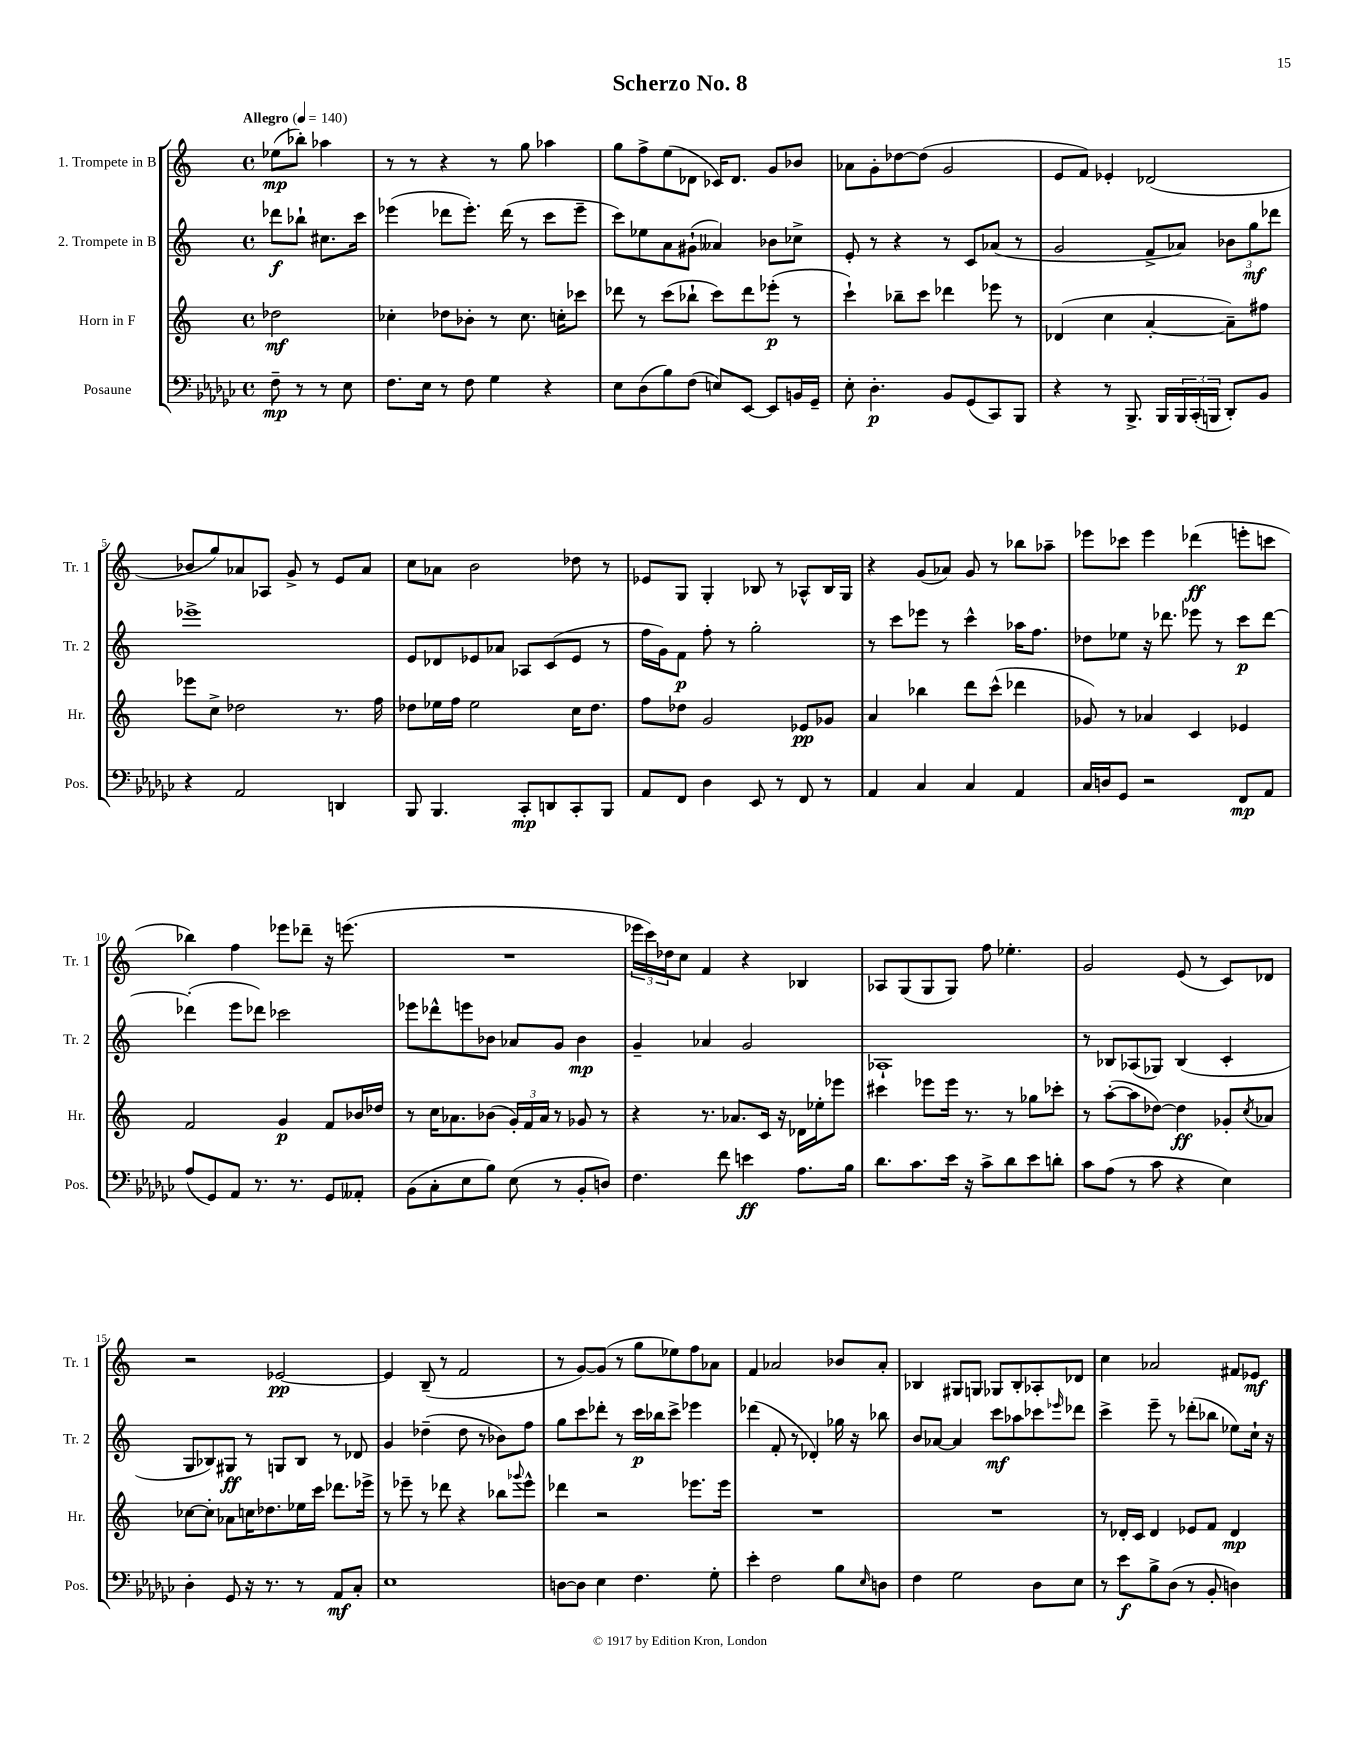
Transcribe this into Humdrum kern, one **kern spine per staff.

**kern	**kern	**kern	**kern
*staff4	*staff3	*staff2	*staff1
*clefF4	*clefG2	*clefG2	*clefG2
*k[b-e-a-d-g-c-]	*k[]	*k[]	*k[]
*M4/4	*M4/4	*M4/4	*M4/4
*met(c)	*met(c)	*met(c)	*met(c)
*MM140	*MM140	*MM140	*MM140
8F~	2dd-	8ddd-	(8ee-
8r	.	8bb-`	8bb-')
8r	.	8.cc#	4aa-
8E-	.	.	.
.	.	16ccc	.
=	=	=	=
8.F	4cc-'	(4eee-	8r
.	.	.	8r
16E-	.	.	.
8r	8dd-	8ddd-	4r
8F	8b-'	8.eee-')	.
4G-	8r	.	8r
.	.	(16ddd-	.
.	8.cc-	8r	8gg
4r	.	8ccc	4aa-
.	16cc'	.	.
.	8ccc-	8eee-~	.
=	=	=	=
8E-	8ddd-	8ccc)	8gg
(8D-	8r	8ee-	8ff^
8B-)	(8ccc	8a	(8ee
(8F	8bb-`	(8g#`	8d-
8E)	8ccc)	4a--)	16c-)
.	.	.	8.d-
[8EE-	8ddd-	.	.
8EE-]	(8eee-'	8b-	8g
16BB	8r	8cc-^	8b-
16GG-~	.	.	.
=	=	=	=
8E-'	4ccc`)	8e'	8a-
4.D-'	.	8r	8g'
.	8bb-~	4r	[8dd-
.	8ccc	.	(8dd-]
8BB-	4ddd-	8r	2g
(8GG-	.	8c	.
8CC-)	8eee-	(8a-	.
8BBB-	8r	8r	.
=	=	=	=
4r	(4d-	2g	8e
.	.	.	8f)
8r	4cc	.	4e-'
8.BBB-^	.	.	.
.	[4a'	8f^	(2d-
16BBB-	.	.	.
24BBB-	.	8a-)	.
(24CC-'	.	.	.
24BBB	.	.	.
8DD-')	8a~])	12b-	.
.	.	12gg	.
8BB-	8ff#	.	.
.	.	12ddd-	.
=	=	=	=
4r	8eee-	1eee-^	8b-
.	8cc^	.	8gg)
2AA-	2dd-	.	8a-
.	.	.	8A-
.	.	.	8g^
.	.	.	8r
4DD	8.r	.	8e
.	.	.	8a-
.	16ff	.	.
=	=	=	=
8BBB-	8dd-	8e	8cc
4.BBB-	16ee-	8d-	8a-
.	16ff	.	.
.	2ee-	8e-	2b
.	.	8a-	.
8CC-'	.	8A-	.
8DD	.	(8c	.
8CC-'	16cc	8e-	8dd-
.	8.dd-	.	.
8BBB-	.	8r	8r
=	=	=	=
8AA-	8ff	16ff	8e-
.	.	16g)	.
8FF	8dd-	8f	8G
4D-	2g	8ff'	4G'
.	.	8r	.
8EE-	.	2gg'	8B-
8r	.	.	8r
8FF	8e-	.	8A-^^
8r	8g-	.	16B-
.	.	.	16G
=	=	=	=
4AA-	4a	8r	4r
.	.	8ccc	.
4C-	4bb-	8eee-	(8g
.	.	8r	8a-)
4C-	8ddd	4ccc^^	8g
.	(8ccc^^	.	8r
4AA-	4ddd-	16aa-	8bb-
.	.	8.ff	.
.	.	.	8aa-~
=	=	=	=
16C-	8g-)	8dd-	8eee-
16D	.	.	.
8GG-	8r	8ee-	8ccc-
2r	4a-	16r	4eee-
.	.	8.ddd-	.
.	4c	8eee-	(4ddd-
.	.	8r	.
8FF	4e-	8ccc	8eee'
8AA-	.	[8ddd-	8ccc
=	=	=	=
(8A-	2f	(4ddd-']	4bb-)
8GG-)	.	.	.
8AA-	.	8eee	4ff
8.r	.	8ddd-)	.
.	4g	2ccc-	8eee-
8.r	.	.	.
.	.	.	8ddd-~
8GG-	8f	.	16r
.	.	.	(8.eee
8AA--'	16b-	.	.
.	16dd-	.	.
=	=	=	=
(8BB-	8r	8eee-	1r
8C-'	16cc	8ddd-^^	.
.	8.a-	.	.
8E-	.	8eee	.
8B-)	(8b-	8b-	.
(8E-	24g')	8a-	.
.	24f	.	.
.	24a-	.	.
8r	8r	8g	.
8BB-'	8g-	4b-	.
8D)	8r	.	.
=	=	=	=
4.F	4r	4g~	24eee-
.	.	.	24ccc)
.	.	.	24dd-
.	.	.	8cc
.	8.r	4a-	4f
8f	.	.	.
.	8.a-	.	.
4e	.	2g	4r
.	16c	.	.
.	16r	.	.
8.A-	16d-	.	4B-
.	16ee-'	.	.
.	8eee-	.	.
16B-	.	.	.
=	=	=	=
8.d-	4ccc#	1A-`	8A-
.	.	.	(8G
8.c-	.	.	.
.	8eee-	.	8G
16e-	16eee-	.	8G)
16r	8.r	.	.
8c-^	.	.	8ff
8d-	8r	.	4.ee-'
8e-	8gg-	.	.
8d'	8ccc-'	.	.
=	=	=	=
8c-	8r	8r	2g
(8A-	([8aa'	8B-	.
8r	8aa]	(8A-	.
8c-	[8dd-)	8G-)	.
4r	4dd-]	(4B-	(8e
.	.	.	8r
4E-)	8g-'	4c'	8c)
.	8qcc	.	.
.	8a-	.	8d-
=	=	=	=
4D-'	[8cc-	8G	2r
.	8cc-']	8B-)	.
8GG-	8a-	8G#	.
16r	16cc	8r	.
8.r	8.dd-	.	.
.	.	8G	[2e-
8r	16ee-	8B-	.
.	16ccc	.	.
8AA-	8.ddd-	8r	.
8C-'	.	8d-	.
.	16eee-^	.	.
=	=	=	=
1E-	8r	4g	4e-]
.	8eee-~	.	.
.	8r	(4dd-~	(8B~
.	8ddd-	.	8r
.	4r	8dd-	2f
.	.	8r	.
.	8bb-	8b-)	.
.	8qqggg-	.	.
.	8eee-^^	8ff	.
=	=	=	=
[8D	4ddd-	8gg	8r
8D]	.	8ccc	[8g)
4E-	2r	8ddd-'	(8g]
.	.	8r	8r
4.F	.	16ccc	8gg
.	.	16bb-	.
.	.	8ccc^	8ee-)
.	8.eee-	4eee-	8ff
8G-'	.	.	8a-
.	16eee-	.	.
=	=	=	=
4e-'	1r	(4ddd-	4f
2F	.	8f'	2a-
.	.	8r	.
.	.	4d-')	.
8B-	.	16gg-	8b-
.	.	16r	.
16qqE-	.	.	.
8D	.	8bb-	8a-'
=	=	=	=
4F	1r	8b	4B-
.	.	[8a-	.
2G-	.	4a-]	8G#
.	.	.	8G
.	.	8ccc	8G-
.	.	8aa-	8B-'
8D-	.	8ccc-	8A-'
.	.	16qqeee-	.
8E-	.	8ddd-	8d-
=	=	=	=
8r	8r	4ccc^	4cc
8e-	16d-'	.	.
.	16c	.	.
8B-^	4d-	8eee~	2a-
(8D-	.	8r	.
8r	8e-	(8ddd-'	.
8BB-'	8f	8bb-	.
4D)	4d-	8ee-)	8f#
.	.	16cc`	8e-
.	.	16r	.
==	==	==	==
*-	*-	*-	*-
